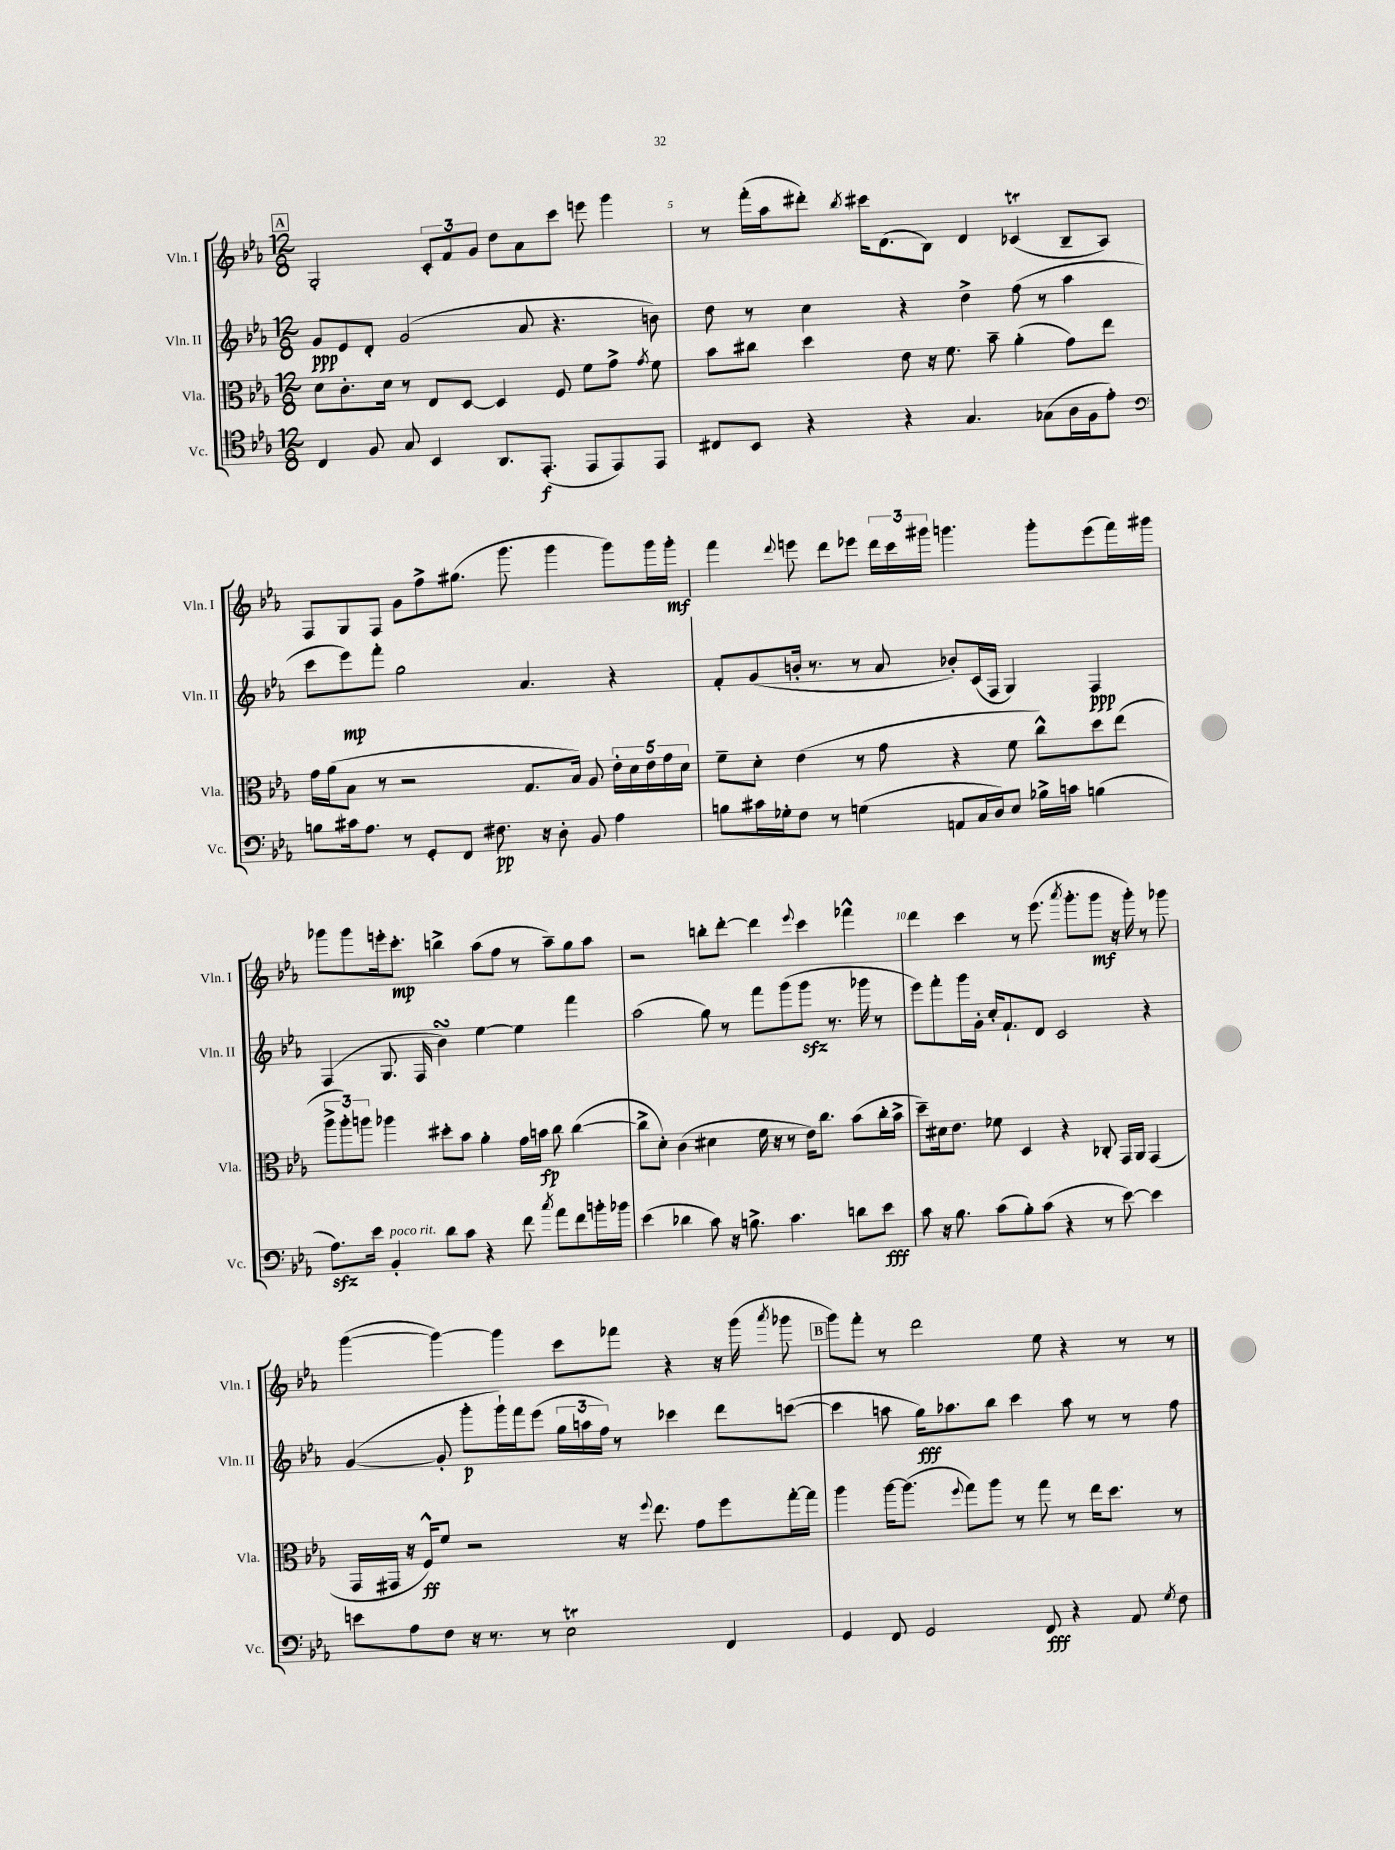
<<
\new StaffGroup <<
\new Staff = "s0" \with { instrumentName = "Vln. I" shortInstrumentName = "Vln. I" } {
    \clef treble \key ees \major \numericTimeSignature \time 12/8
    \autoBeamOff \mark \markup { \box "A" } g2-. \tuplet 3/2 { c'8[-. f'8 g'8] } d''8[ aes'8 c'''8] e'''8 g'''4 |
    r8 f'''16[-.( aes''16 dis'''8]-.) \acciaccatura { bes''8 } cis'''16[ d'8.( bes8]) d'4 ces'4\trill( bes8[-- aes8]) |
    f8[ g8 f8] g'8[ f''8-> gis''8.]( g'''8. g'''4 g'''8[) g'''16 g'''16]-.\mf |
    f'''4 \appoggiatura { d'''8 } e'''8 d'''8[ ees'''8] \tuplet 3/2 { d'''16[ c'''16 gis'''16] } g'''4. g'''8[-. ees'''8( f'''16) gis'''16] |
    ges'''8[ ges'''8 e'''16-. c'''8.]-.\mp b''4-> aes''8[( f''8] r8 aes''8[--) g''8 aes''8] |
    r2 b''8[-. d'''8]~-. d'''4 \appoggiatura { ees'''8 } c'''4 fes'''4-^ |
    d'''4 c'''4 r8 ees'''8.( \acciaccatura { aes'''8 } g'''8.[-. g'''8]\mf r16 g'''16-.) r8 ges'''8 |
    g'''4~( g'''4~) g'''4 c'''8[ fes'''8] r4 r16 g'''16( \acciaccatura { aes'''8 } ges'''8 |
    \mark \markup { \box "B" } g'''8[) f'''8]-. r8 d'''2 ees''8 r4 r8 r8 \bar "|." |
}
\new Staff = "s1" \with { instrumentName = "Vln. II" shortInstrumentName = "Vln. II" } {
    \clef treble \key ees \major \numericTimeSignature \time 12/8
    \autoBeamOff \mark \markup { \box "A" } g'8[\ppp ees'8 d'8]-. g'2( aes'8 r4. b'8) |
    d''8 r8 c''4 r4 d''4-> f''8( r8 aes''4 |
    c'''8[ ees'''8\mp) f'''8]-. g''2 aes'4. r4 |
    f'8[-. g'8( b'16]-. r8. r8 aes'8 bes'8[-.) c'16( f16] g4) f4\ppp |
    f4( g8. f16 bes'4\turn) ees''4~ ees''4 f'''4 |
    aes''2( g''8) r8 f'''8[ g'''8( g'''8]\sfz r8. ges'''16 r8 |
    ees'''8[) f'''8-. g'''16 g'16]-. c''16[-. f'8.-! d'8] c'2 r4 |
    g'4~( g'8-. g'''8[-.\p g'''16-!) f'''16 ees'''8]( \tuplet 3/2 { g''16[ a''16 f''16]) } r8 ces'''4 d'''8[ c'''8]~( |
    \mark \markup { \box "B" } c'''4 a''8 g''16[\fff) aes''8. bes''8] c'''4 aes''8 r8 r8 f''8 \bar "|." |
}
\new Staff = "s2" \with { instrumentName = "Vla." shortInstrumentName = "Vla." } {
    \clef alto \key ees \major \numericTimeSignature \time 12/8
    \autoBeamOff \mark \markup { \box "A" } d'8[ c'8.-. d'16] r8 ees8[ d8]~ d4 f8 f'8[ g'8]-> \acciaccatura { g'8 } f'8 |
    bes'8[ cis''8] d''4 ees'8 r16 f'8. bes'8-- aes'4-.( g'8[) ees''8] |
    g'16[ aes'16( bes8] r8 r2 g8.[ bes16]) aes8 \tuplet 5/4 { ees'16[-. d'16 ees'16 g'16 d'16] } |
    f'8[-- d'8]-. ees'4( r8 g'8 r4 f'8 c''8[-^) d''8 ees''8]( |
    \tuplet 3/2 { aes''8[-> aes''8-.) a''8] } aes''4 dis''8[-. bes'8] aes'4-. g'16[ b'16]\fp c''8 c''4~( |
    c''8[-> d'8]-.) c'4( dis'4 f'16 r16 r8 ees'16[) c''8.] bes'8[( c''16-. bes'16]-> |
    d''8[--) dis'16 ees'8.] fes'8 d4 r4 ces8-. g,16[ aes,16] g,4( |
    g,16[ gis,16] r16 f16[-^\ff) f'8] r2 r16 \appoggiatura { f''8 } ees''8. g'8[ f''8 g''16~-. g''16] |
    \mark \markup { \box "B" } aes''4 aes''16[~ aes''8.]( \appoggiatura { f''8 } g''8[) aes''8] r8 g''8 r8 ees''16[ d''8.] r8 \bar "|." |
}
\new Staff = "s3" \with { instrumentName = "Vc." shortInstrumentName = "Vc." } {
    \clef tenor \key ees \major \numericTimeSignature \time 12/8
    \autoBeamOff \mark \markup { \box "A" } c4 f8 g8 bes,4 aes,8.[ ees,8.]-.\f( ees,8[ ees,8) ees,8] |
    cis8[ bes,8] r4 r4 g4. ges8[( aes16 f16 ees'8]-.) |
    \clef bass b8[ cis'16 aes8.] r8 g,8[-. f,8] fis8.\pp r16 d8-. bes,8 aes4 |
    b8[ cis'16 ges16-. f8] r8 g4( a,8[ c16 d16) ees8] bes16[-> c'16] b4( |
    aes8.[\sfz) ees'16] bes,4-.^\markup { \italic "poco rit." } d'8[ c'8] r4 f'8 \acciaccatura { c''8 } aes'8[ f'8 b'16-. bes'16] |
    ees'4( des'4 c'8) r16 b8.-> c'4. d'8[ ees'8]\fff |
    c'8 r16 bes8. c'8[( bes8-.) c'8]( r4 r8 ees'8~) ees'4 |
    e'8[ aes8 f8] r16 r8. r8 ees2\trill f,4 |
    \mark \markup { \box "B" } g,4 f,8 g,2 f,8\fff r4 aes,8 \acciaccatura { g8 } f8 \bar "|." |
}
>>
>>
\layout { \context { \Score currentBarNumber = #4 \override BarNumber.break-visibility = ##(#f #t #t) barNumberVisibility = #(every-nth-bar-number-visible 5) } }
